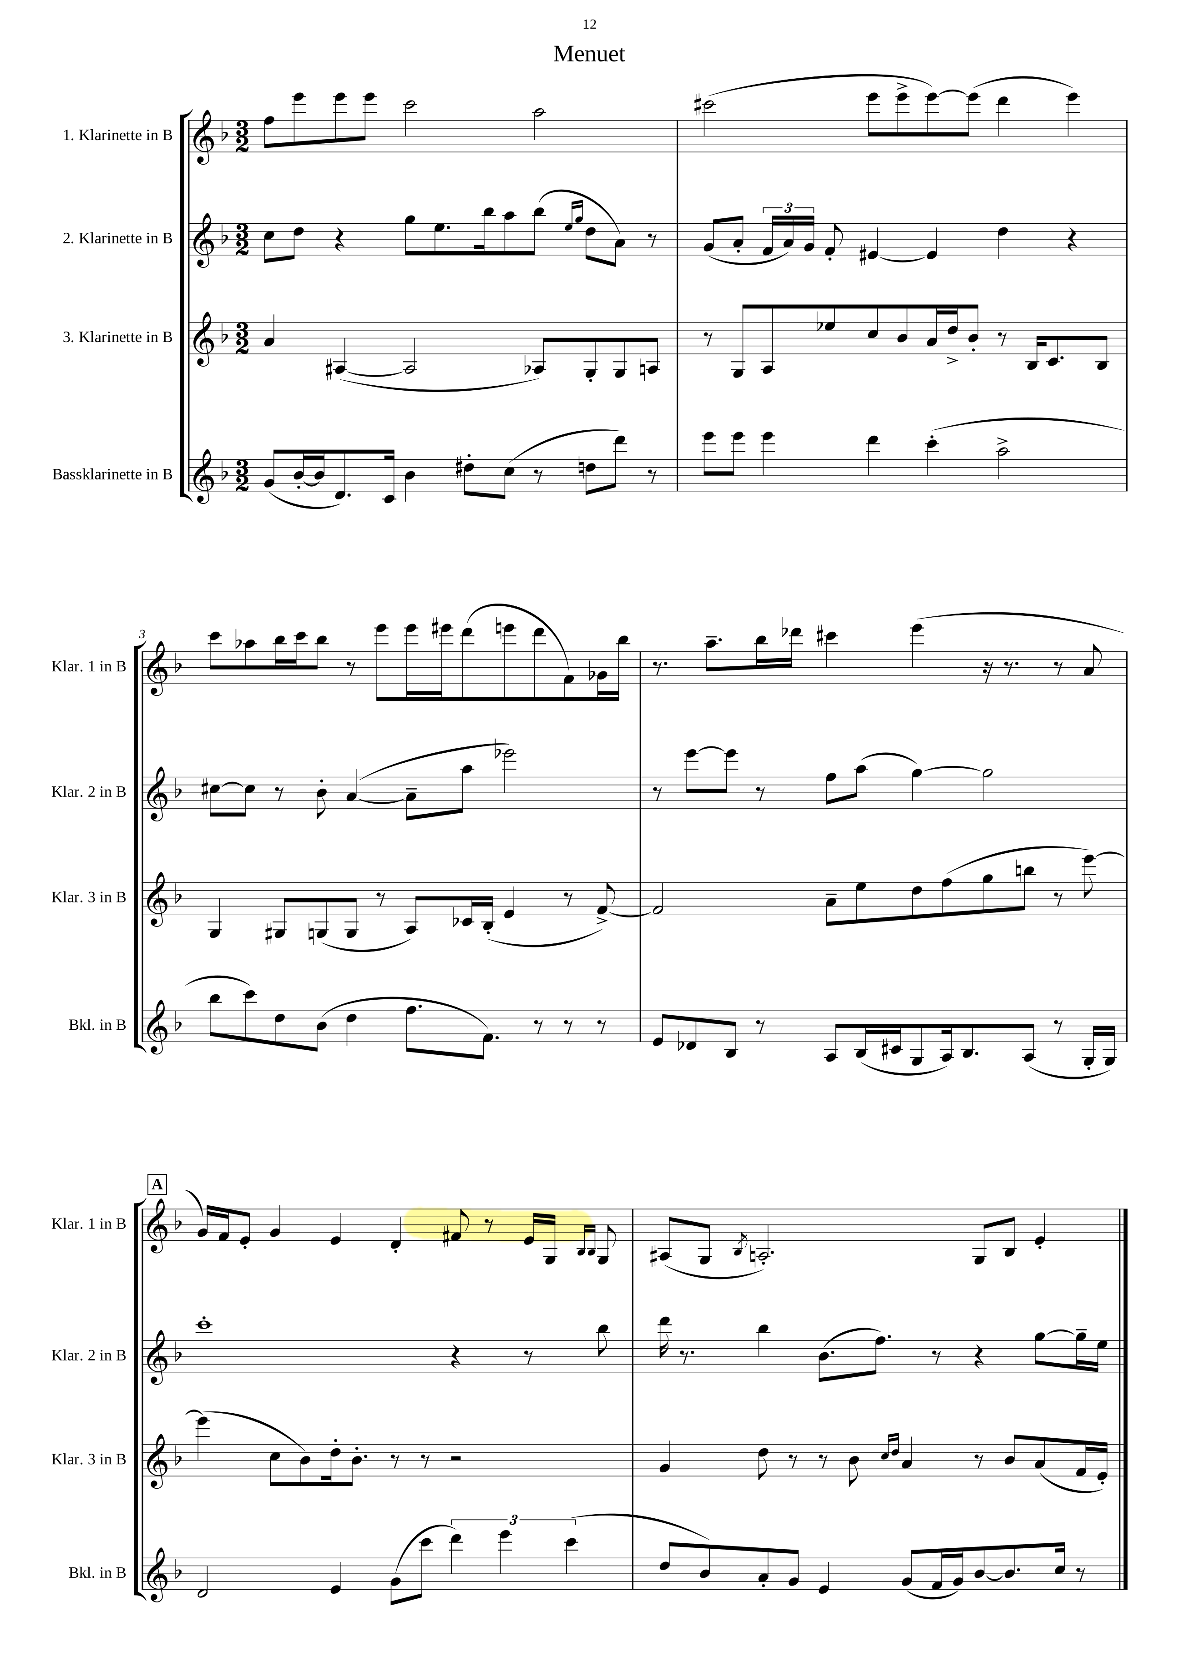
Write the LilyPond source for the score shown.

\header { title = "Menuet" }
<<
\new StaffGroup <<
\new Staff = "s0" \with { instrumentName = "1. Klarinette in B" shortInstrumentName = "Klar. 1 in B" } {
    \clef treble \key f \major \numericTimeSignature \time 3/2
    \autoBeamOff f''8[ e'''8 e'''8 e'''8] c'''2 a''2 |
    cis'''2( e'''8[ e'''8-> e'''8~) e'''8]( d'''4 e'''4) |
    c'''8[ aes''8 bes''16 c'''16 bes''8] r8 e'''8[ e'''16 eis'''16 d'''8( e'''8 d'''8 f'8) ges'16 bes''16] |
    r8. a''8.[-- bes''16 des'''16] cis'''4 e'''4( r16 r8. r8 a'8 |
    \mark \markup { \box "A" } g'16[) f'16 e'8]-. g'4 e'4 d'4-. fis'8 r8 e'16[ g16] \grace { bes16[ bes16] } g8 |
    ais8[( g8] \acciaccatura { bes8 } a2.-.) g8[ bes8] e'4-. \bar "|." |
}
\new Staff = "s1" \with { instrumentName = "2. Klarinette in B" shortInstrumentName = "Klar. 2 in B" } {
    \clef treble \key f \major \numericTimeSignature \time 3/2
    \autoBeamOff c''8[ d''8] r4 g''8[ e''8. bes''16 a''8 bes''8]( \grace { e''16[ g''16] } d''8[ a'8]) r8 |
    g'8[( a'8]-. \tuplet 3/2 { f'16[ a'16) g'16] } f'8-. eis'4~ eis'4 d''4 r4 |
    cis''8[~ cis''8] r8 bes'8-. a'4~( a'8[-- a''8] ees'''2) |
    r8 e'''8[~ e'''8] r8 f''8[ a''8]( g''4~) g''2 |
    \mark \markup { \box "A" } c'''1-. r4 r8 bes''8 |
    d'''16 r8. bes''4 bes'8.[( f''8.]) r8 r4 g''8[~ g''16-- e''16] \bar "|." |
}
\new Staff = "s2" \with { instrumentName = "3. Klarinette in B" shortInstrumentName = "Klar. 3 in B" } {
    \clef treble \key f \major \numericTimeSignature \time 3/2
    \autoBeamOff a'4 ais4~( ais2 aes8[) g8-. g8 a8] |
    r8 g8[ a8 ees''8 c''8 bes'8 a'16 d''16-> bes'8]-. r8 bes16[ c'8. bes8] |
    g4 gis8[ g8( g8] r8 a8[) ces'16 bes16]-.( e'4 r8 f'8~->) |
    f'2 a'8[-- e''8 d''8 f''8( g''8 b''8] r8 e'''8~) |
    \mark \markup { \box "A" } e'''4( c''8[ bes'8) d''16-. bes'8.]-. r8 r8 r2 |
    g'4 d''8 r8 r8 bes'8 \grace { c''16[ d''16] } a'4 r8 bes'8[ a'8( f'16 e'16]-.) \bar "|." |
}
\new Staff = "s3" \with { instrumentName = "Bassklarinette in B" shortInstrumentName = "Bkl. in B" } {
    \clef treble \key f \major \numericTimeSignature \time 3/2
    \autoBeamOff g'8[( bes'16~-. bes'16 d'8.) c'16] bes'4 dis''8[-. c''8]( r8 d''8[ d'''8]) r8 |
    e'''8[ e'''8] e'''4 d'''4 c'''4-.( a''2-> |
    bes''8[ c'''8) d''8 bes'8]( d''4 f''8.[ f'8.]) r8 r8 r8 |
    e'8[ des'8 bes8] r8 a8[ bes16( cis'16 g8 a16) bes8. a8]( r8 g16[-. g16]) |
    \mark \markup { \box "A" } d'2 e'4 g'8[( c'''8] \tuplet 3/2 { d'''4) e'''4 c'''4( } |
    d''8[ bes'8) a'8-. g'8] e'4 g'8[( f'16 g'16) bes'8~ bes'8. c''16] r8 \bar "|." |
}
>>
>>
